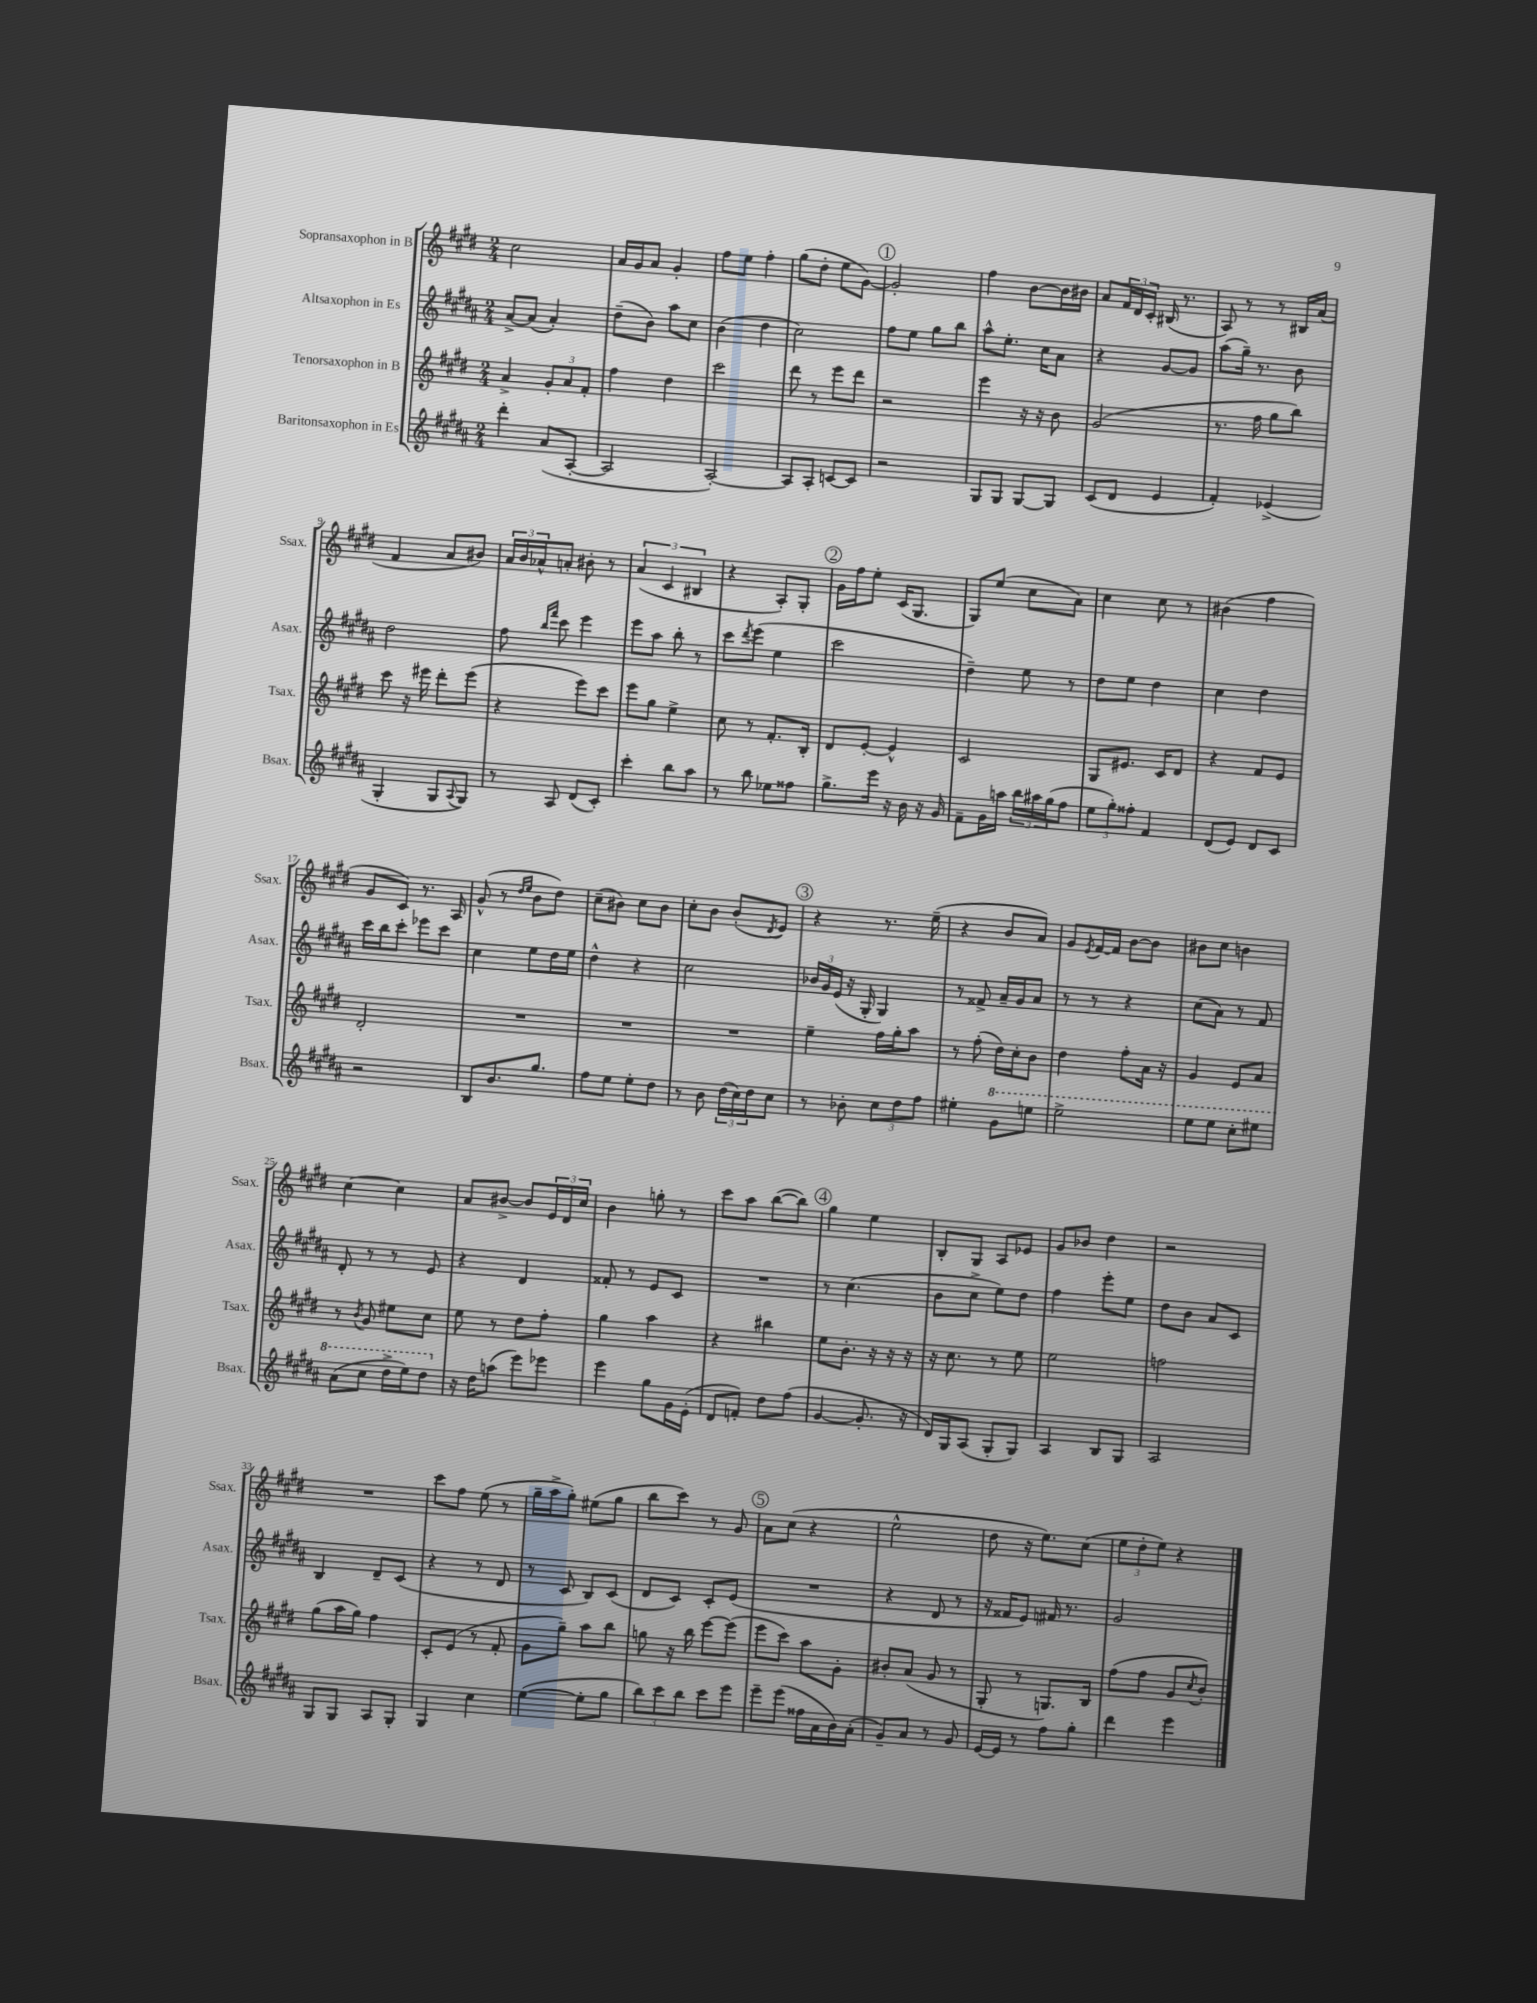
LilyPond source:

<<
\new StaffGroup <<
\new Staff = "s0" \with { instrumentName = "Sopransaxophon in B" shortInstrumentName = "Ssax." } {
    \clef treble \key e \major \numericTimeSignature \time 2/4
    cis''2 |
    a'16 gis'16 a'8 gis'4-. |
    fis''8 e''8 fis''4-. |
    gis''8( dis''8-. e''8 gis'8~) |
    \mark \markup { \circle "1" } gis'2-. |
    fis''4 b'8~ b'16 bis'16 |
    a'8 \tuplet 3/2 { fis'16 dis'16 cis'16-. } bis16( r8. |
    a8) r8 r8 bis16 a'16( |
    fis'4 a'8 bis'8) |
    \tuplet 3/2 { a'16 b'16 aes'16-^ } a'8-. bis'8-. r8 |
    \tuplet 3/2 { a'4( cis'4 bis4 } |
    r4 a8-.) gis8-. |
    \mark \markup { \circle "2" } gis'16 fis''16 e''8-. cis'16( gis8. |
    gis8) e''8( cis''8 a'8) |
    cis''4 cis''8 r8 |
    bis'4( fis''4 |
    gis'8 cis'8) r8. a16 |
    gis'8-^( r8 \grace { dis''16 e''16 } b'8 dis''8) |
    cis''8--( bis'8) cis''8 bis'8 |
    cis''8-. b'8 b'8-.( \acciaccatura { dis'8 } e'8) |
    \mark \markup { \circle "3" } r4 r8. e''16--( |
    r4 b'8 a'8) |
    gis'8 \acciaccatura { e'8 } fis'16~ fis'16 b'8~ b'8 |
    bis'8 cis''8 b'4 |
    cis''4~ cis''4 |
    a'8 bis'8~-> bis'8 \tuplet 3/2 { e'16 dis'16 cis''16 } |
    b'4 g''8-. r8 |
    cis'''8 a''8 b''8~( b''8) |
    \mark \markup { \circle "4" } gis''4 e''4 |
    b8-. gis8 a8 ees'8 |
    gis'8 bes'8 dis''4 |
    r2 |
    R2 |
    cis'''8 fis''8 e''8( r8 |
    gis''16-- a''16-> gis''8-.) eis''8( gis''8 |
    b''8 cis'''8) r8 gis'8 |
    \mark \markup { \circle "5" } a'8 cis''8( r4 |
    e''2-^ |
    dis''8 r16 e''8.) cis''8( |
    \tuplet 3/2 { e''8 dis''8-. e''8) } r4 \bar "|." |
}
\new Staff = "s1" \with { instrumentName = "Altsaxophon in Es" shortInstrumentName = "Asax." } {
    \clef treble \key b \major \numericTimeSignature \time 2/4
    ais'8~-> ais'8( ais'4-.) |
    dis''8--( b'8) ais''8 cis''8 |
    b'4( dis''4 |
    cis''2) |
    \mark \markup { \circle "1" } fis''8 e''8 gis''8 b''8 |
    ais''8-^ e''8.-. cis''16 ais'8 |
    r4 gis'8~ gis'8 |
    ais''8( gis''16--) r8. b'8 |
    dis''2 |
    fis''8 \grace { b''16 fis'''16 } cis'''8 e'''4 |
    e'''8 ais''8 b''8-. r8 |
    cis'''8 \acciaccatura { dis'''8 } e'''8( e''4 |
    \mark \markup { \circle "2" } cis'''2 |
    dis''4--) e''8 r8 |
    dis''8 e''8 dis''4 |
    cis''4 dis''4 |
    cis'''16 b''16 cis'''8-. ees'''8 cis'''8 |
    cis''4 e''8 dis''16 e''16 |
    dis''4-^ r4 |
    cis''2 |
    \mark \markup { \circle "3" } \tuplet 3/2 { bes'16 gis'16 e'16( } r16 gis16-. gis4) |
    r8 fisis'8-> ais'16-- gis'16 ais'8 |
    r8 r8 r4 |
    cis''8( ais'8) r8 fis'8 |
    dis'8-. r8 r8 e'8 |
    r4 dis'4 |
    fisis'8-. r8 e'8 cis'8 |
    R2 |
    \mark \markup { \circle "4" } r8 cis''4.( |
    b'8 cis''8-> e''8) dis''8 |
    fis''4 e'''8-. e''8 |
    dis''8 b'8 ais'8 cis'8 |
    b4 dis'8-- cis'8( |
    r4 r8 dis'8 |
    r8 cis'8 b8) cis'8( |
    dis'8 cis'8) cis'8-. e'8( |
    \mark \markup { \circle "5" } R2 |
    r4 dis'8 r8 |
    r16 fisis'16 e'8) fis'16 r8. |
    gis'2 \bar "|." |
}
\new Staff = "s2" \with { instrumentName = "Tenorsaxophon in B" shortInstrumentName = "Tsax." } {
    \clef treble \key e \major \numericTimeSignature \time 2/4
    a'4-> \tuplet 3/2 { gis'8-. a'8 fis'8-. } |
    fis''4 dis''4 |
    cis'''2 |
    dis'''8 r8 e'''8 dis'''8 |
    \mark \markup { \circle "1" } r2 |
    e'''4 r16 r16 b'8 |
    gis'2( |
    r8. fis''16 gis''8 b''8) |
    cis'''8 r16 eis'''16 dis'''8-. eis'''8( |
    r4 e'''8) cis'''8 |
    e'''8 gis''8 e''4-> |
    cis''8 r8 fis'8.-. b16-. |
    \mark \markup { \circle "2" } dis'8 e'8~-. e'4-^ |
    cis'2 |
    gis8 eis'8. cis'16 dis'8 |
    r4 fis'8 e'8 |
    dis'2-. |
    R2 |
    R2 |
    R2 |
    \mark \markup { \circle "3" } e''4-- fis''16 gis''16-. a''8 |
    r8 fis''8-.( dis''16) cis''16-. b'8 |
    dis''4 fis''8-. a'16 r16 |
    gis'4 e'8 a'8 |
    r8 \acciaccatura { b'8 } gis'8 eis''8 cis''8 |
    e''8 r8 dis''8 fis''8-. |
    gis''4 a''4 |
    r4 bis''4 |
    \mark \markup { \circle "4" } e''8 b'8.-. r16 r16 r16 |
    r16 cis''8. r8 e''8 |
    e''2 |
    f''2 |
    gis''8( a''16 gis''16) fis''4 |
    cis'8-. e'8( r8 fis'8-. |
    gis'8 gis''8--) a''8 b''8 |
    g''8 r16 b''16 e'''8~ e'''8( |
    \mark \markup { \circle "5" } e'''8 cis'''8) a''8 gis'8-. |
    bis'8-. a'8( gis'8 r8 |
    gis8-. r8 g8.) b16 |
    fis''8( fis''8 gis'8 \acciaccatura { cis''8 } b'8-.) \bar "|." |
}
\new Staff = "s3" \with { instrumentName = "Baritonsaxophon in Es" shortInstrumentName = "Bsax." } {
    \clef treble \key b \major \numericTimeSignature \time 2/4
    dis'''4-. ais'8( ais8~-. |
    ais2 |
    ais2~-.) |
    ais8 ais8-. c'8~ c'8 |
    \mark \markup { \circle "1" } r2 |
    gis8 gis8 gis8~ gis8 |
    cis'8( dis'8 e'4 |
    fis'4-.) ees'4->( |
    gis4-. gis8 \appoggiatura { ais8 } gis8) |
    r8 ais8 dis'8( cis'8-.) |
    cis'''4-. b''8 ais''8 |
    r8 b''8 ees''8 fisis''8 |
    \mark \markup { \circle "2" } gis''8.-> e'''16 r16 b'16 r16 gis'16 |
    fis'8-- gis'16 a''16 \tuplet 3/2 { b''16 ais''16 gis''16( } fis''8 |
    \tuplet 3/2 { e''8 gis''8-.) fisis''8-. } fis'4 |
    dis'8( e'8) dis'8 cis'8 |
    r2 |
    b8 b'8. gis''8. |
    fis''8 e''8 e''8-. dis''8 |
    r8 b'8 \tuplet 3/2 { dis''16( cis''16) dis''16 } cis''8 |
    \mark \markup { \circle "3" } r8 bes'8-. \tuplet 3/2 { cis''8 dis''8 fis''8 } |
    eis''4-. \ottava #1 gis''8 e'''!8 |
    e'''2-> |
    e'''8 e'''8 cis'''8-. eis'''8 |
    ais''8( cis'''8 dis'''16-> e'''16) dis'''8 \ottava #0 |
    r16 dis''16 a''8( e'''8) ees'''8 |
    e'''4 gis''8 gis'16 e'16-.( |
    dis'8 f'8-.) dis''8 fis''8( |
    \mark \markup { \circle "4" } gis'4~ gis'8.-. r16 |
    dis'16) gis16 ais8( gis8-. gis8) |
    ais4 b8 gis8 |
    ais2 |
    gis8 gis8 ais8 gis8-. |
    gis4 cis''4 |
    e''4~( e''8-. gis''8 |
    \tuplet 3/2 { b''8) cis'''8 b''8 } cis'''8 e'''8 |
    \mark \markup { \circle "5" } e'''8-- e'''8( fisis''16 ais'16 b'16) ais'16-.( |
    gis'8--) ais'8 r8 gis'8 |
    e'16~ e'16 r8 fis''8 gis''8-. |
    dis'''4 e'''4 \bar "|." |
}
>>
>>
